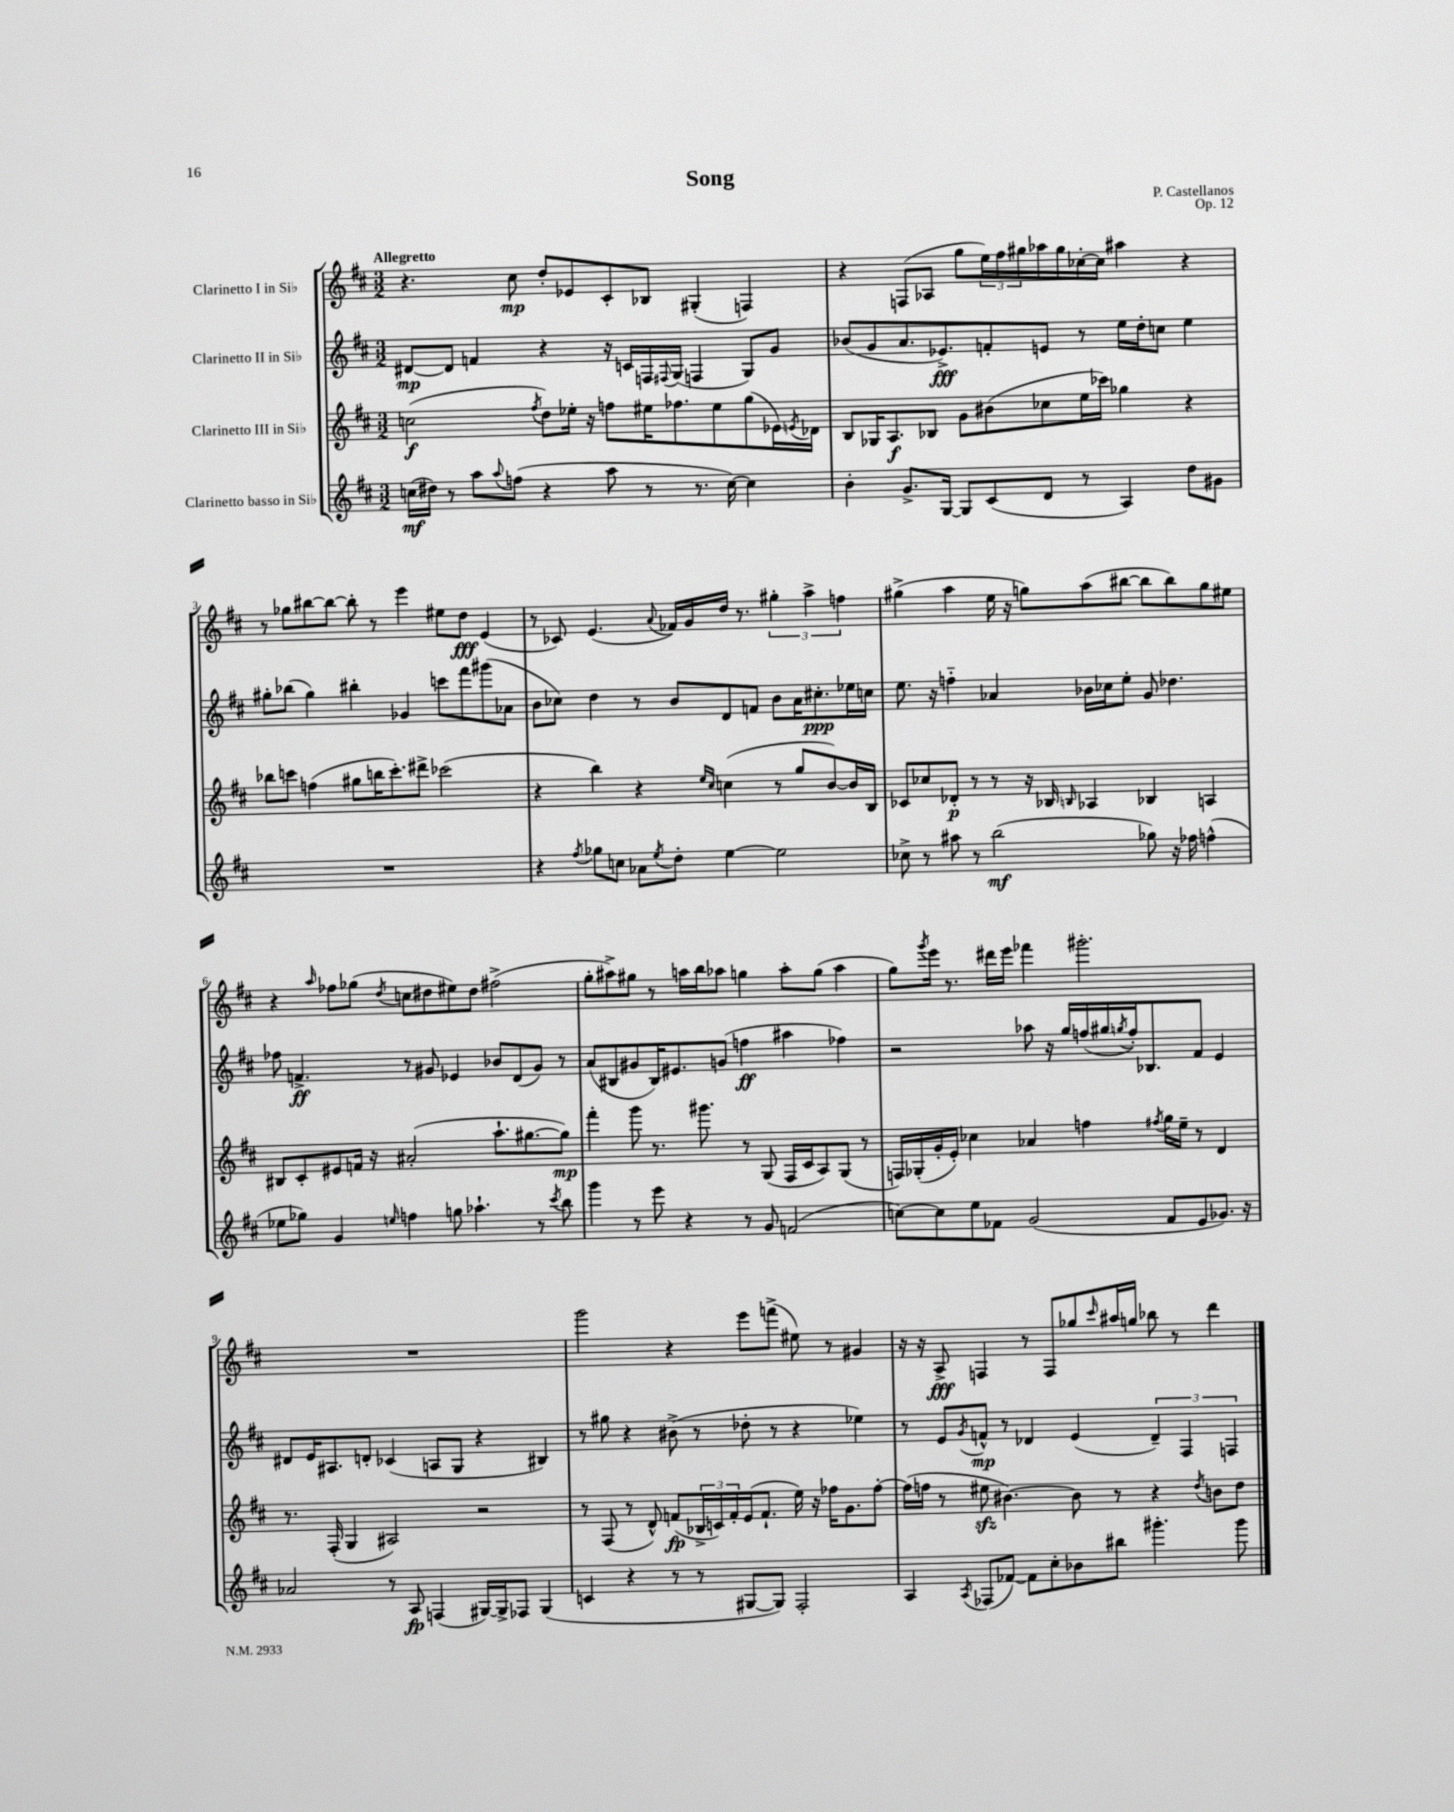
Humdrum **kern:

**kern	**dynam	**kern	**dynam	**kern	**dynam	**kern	**dynam
*part4	*part4	*part3	*part3	*part2	*part2	*part1	*part1
*staff4	*staff4	*staff3	*staff3	*staff2	*staff2	*staff1	*staff1
*I"Clarinetto basso in Si♭	*	*I"Clarinetto III in Si♭	*	*I"Clarinetto II in Si♭	*	*I"Clarinetto I in Si♭	*
*clefG2	*	*clefG2	*	*clefG2	*	*clefG2	*
*k[f#c#]	*	*k[f#c#]	*	*k[f#c#]	*	*k[f#c#]	*
*M3/2	*	*M3/2	*	*M3/2	*	*M3/2	*
=1	=1	=1	=1	=1	=1	=1	=1
!	!	!	!	!	!	!LO:TX:a:B:t=Allegretto	!
(16ccn\LL	mf	(2ccn\	f	[8d#X/L	mp	4.r	.
16dd#X\JJ)	.	.	.	.	.	.	.
8r	.	.	.	8d#/J]	.	.	.
8aa\L	.	.	.	4fn/	.	.	.
8qqaa/	.	.	.	.	.	.	.
(8ffn\J	.	.	.	.	.	8cc#\	mp
.	.	8qff#/	.	.	.	.	.
4r	.	8dd\L)	.	4r	.	8dd'/L	.
.	.	16ee-X'\Jk	.	.	.	8e-X/	.
.	.	16r	.	.	.	.	.
8aa\	.	8ffn\L	.	16r	.	8c#'/	.
.	.	.	.	16cn/LL	.	.	.
8r	.	16ee#X\K	.	16Fn/	.	8B-X/J	.
.	.	.	.	8qqF#X/	.	.	.
.	.	8.ff-X\	.	(16G/JJ	.	.	.
8.r	.	.	.	4Fn/	.	(4G#X'/	.
.	.	8ee#\	.	.	.	.	.
[16cc\)	.	.	.	.	.	.	.
4cc\]	.	(8gg\	.	8G/L)	.	4Fn/)	.
.	.	16e-X\L)	.	8g/J	.	.	.
.	.	8qen/	.	.	.	.	.
.	.	16d-X\JJ	.	.	.	.	.
=2	=2	=2	=2	=2	=2	=2	=2
4b'\	.	8B/L	.	(8b-X/L	.	4r	.
.	.	16G-X/K	.	8g/	.	.	.
.	.	8.A/	f	.	.	.	.
8.g^/L	.	.	.	8.a/	.	(8Fn/L	.
.	.	8B-X/J	.	.	.	8A-X/J	.
[16G/Jk	.	.	.	8.e-X^/)	fff	.	.
8G/L]	.	8g\L	.	.	.	8gg\L	.
(8c#/	.	(8b#X\	.	8fn'/	.	24ee\L)	.
.	.	.	.	.	.	24ff#\	.
.	.	.	.	.	.	24gg#X\	.
8d/J	.	8cc-X\	.	8en/J	.	16aa-X\	.
.	.	.	.	.	.	16gg#\	.
8r	.	16ee\L	.	8r	.	[16cc-X'\	.
.	.	16ccc-X\JJ)	.	.	.	16cc-\JJ]	.
4A/)	.	4gg-X\	.	16ee\LL	.	4aa#X\	.
.	.	.	.	16dd'\J	.	.	.
.	.	.	.	8ccn\J	.	.	.
8dd\L	.	4r	.	4ee\	.	4r	.
8g#X\J	.	.	.	.	.	.	.
!!LO:LB:g=z
=3	=3	=3	=3	=3	=3	=3	=3
1.r	.	8bb-X\L	.	8gg#X'\L	.	8r	.
.	.	8cccn\J	.	(8bb-X\J	.	8gg-X\L	.
.	.	(4ffn\	.	4gg#\)	.	[8bb#X\	.
.	.	.	.	.	.	8bb#\J_	.
.	.	8gg#X\L	.	4bb#X'\	.	8bb#'\]	.
.	.	16bbn\K	.	.	.	8r	.
.	.	8.ccc'\)	.	.	.	.	.
.	.	.	.	4g-X/	.	4eee\	.
.	.	8ddd#X^\J	.	.	.	.	.
.	.	(2ccc-X\	.	8cccn\L	.	8ee#X\L	.
.	.	.	.	8fff#\	.	8dd\J	fff
.	.	.	.	(8ggg#X\	.	(4e/	.
.	.	.	.	8a-X\J	.	.	.
=4	=4	=4	=4	=4	=4	=4	=4
4r	.	4r	.	8b\L	.	8r	.
.	.	.	.	8cc-X\J)	.	8c-X/)	.
8qff#/	.	.	.	.	.	.	.
8gg-X\L	.	4bb\)	.	4dd\	.	(4.e/	.
8ccn\J	.	.	.	.	.	.	.
8a-X\L	.	4r	.	8r	.	.	.
8qee/	.	.	.	.	.	8qqa/	.
8dd'\J	.	.	.	8b/L	.	16f-X/LL)	.
.	.	.	.	.	.	16g/	.
.	.	16qqee/LL	.	.	.	.	.
.	.	16qqcc#/JJ	.	.	.	.	.
[4ee\	.	(4ccn\	.	8d/	.	16dd/JJ	.
.	.	.	.	.	.	8.r	.
.	.	.	.	8fn/J	.	.	.
2ee\]	.	8r	.	8b\L	.	6gg#X'\	.
.	.	8gg/L	.	16a\K	.	.	.
.	.	.	.	.	.	6aa^\	.
.	.	.	.	8.cc#X'\	ppp	.	.
.	.	[8b/)	.	.	.	.	.
.	.	.	.	.	.	6ffn\	.
.	.	16b/L]	.	16ee-X\L	.	.	.
.	.	16B/JJ	.	16ccn\JJ	.	.	.
=5	=5	=5	=5	=5	=5	=5	=5
8cc-X^\	.	8c-X/L	.	8.ee\	.	(4gg#X^\	.
8r	.	8cc-X/	.	.	.	.	.
.	.	.	.	16r	.	.	.
8aa#X\	.	8d-X'/J	p	4ffn\	.	4aa\	.
8r	.	8r	.	.	.	.	.
(2bb\	mf	8r	.	4a-X/	.	16ee\	.
.	.	.	.	.	.	16r	.
.	.	16r	.	.	.	8ggn\L)	.
.	.	16B-X/	.	.	.	.	.
.	.	16qqBn/	.	.	.	.	.
.	.	4A-X/	.	16b-X\LL	.	(8aa\	.
.	.	.	.	16cc-X\J	.	.	.
.	.	.	.	8ee'\J	.	[8bb#X\J	.
8gg-X\)	.	4B-X/	.	8g/	.	8bb#\L]	.
16r	.	.	.	4.dd-X\	.	8bb#\)	.
16ff-X\	.	.	.	.	.	.	.
(4ffn^^\	.	4An/	.	.	.	8gg\	.
.	.	.	.	.	.	8ee#X\J	.
!!LO:LB:g=z
=6	=6	=6	=6	=6	=6	=6	=6
8ee-X\L	.	8B#X/L	.	8ff-X\	.	4r	.
8gg-X\J)	.	8c#'/	.	4.fn^/	ff	.	.
.	.	.	.	.	.	16qqaa/	.
4g/	.	8e#X/	.	.	.	8ff-X\L	.
.	.	16fn/Jk	.	.	.	(8gg-X\J	.
.	.	16r	.	.	.	.	.
16qqeen/	.	.	.	.	.	8qdd/	.
4ffn\	.	(2a#X'/	.	8r	.	8ccn\L	.
.	.	.	.	8g#X/	.	8dd#X\	.
8ggn\	.	.	.	4e-X/	.	8ee#X\)	.
4.aa-X`\	.	.	.	.	.	8dd#\J	.
.	.	8.aa`\L	.	8b-X/L	.	(2ff#X^\	.
.	.	.	.	(8d/	.	.	.
.	.	[8.gg#X\	.	.	.	.	.
8r	.	.	.	8g#/J)	.	.	.
8qccc#/	.	.	.	.	.	.	.
8bb\	.	8gg#\J])	mp	8r	.	.	.
=7	=7	=7	=7	=7	=7	=7	=7
4ggg\	.	4fff#'\	.	(8a/L	.	8gg'\L	.
.	.	.	.	8B#X/	.	8aa#X^\)	.
8r	.	8ggg\	.	8g#X/	.	8gg#X\J	.
8eee\	.	8.r	.	16B#/K)	.	8r	.
.	.	.	.	8.e#X/	.	.	.
4r	.	.	.	.	.	16aan\LL	.
.	.	8.ggg#X\	.	.	.	16bb\J	.
.	.	.	.	(8gn/J	.	8aa-X\J	.
8r	.	8r	.	4ffn\	ff	4ggn\	.
8g/	.	(8G/	.	.	.	.	.
(2fn/	.	16F#/LL	.	4aa#X\	.	8aa-'\L	.
.	.	16c#/J	.	.	.	.	.
.	.	8A/)	.	.	.	(8gg\J	.
.	.	(8G/J	.	4ff-X\)	.	4aa-\	.
.	.	8r	.	.	.	.	.
=8	=8	=8	=8	=8	=8	=8	=8
[8ccn\L)	.	16Fn/LL)	.	2r	.	8gg\L)	.
.	.	(16G-X'/	.	.	.	.	.
.	.	.	.	.	.	8qggg/	.
8cc\]	.	16g'/	.	.	.	16eee\Jk	.
.	.	16e'/JJ)	.	.	.	8.r	.
8ee\	.	4cc-X\	.	.	.	.	.
8f-X\J	.	.	.	.	.	16ddd#X\LL	.
.	.	.	.	.	.	16eee\JJ	.
(2g/	.	4a-X/	.	8aa-X\	.	4fff-X\	.
.	.	.	.	16r	.	.	.
.	.	.	.	16gg/LL	.	.	.
.	.	4ffn\	.	(16ffn/	.	2.ggg#X'\	.
.	.	.	.	16gg#X/	.	.	.
.	.	.	.	8qggn/	.	.	.
.	.	.	.	16ff'/J)	.	.	.
.	.	.	.	8.B-X/	.	.	.
.	.	8qff#X/	.	.	.	.	.
8f-/L	.	16gg\LL	.	.	.	.	.
.	.	16ee~\JJ	.	.	.	.	.
8e/	.	8r	.	8f#/J	.	.	.
8.g-X/J)	.	4d/	.	4e/	.	.	.
16r	.	.	.	.	.	.	.
!!LO:LB:g=z
=9	=9	=9	=9	=9	=9	=9	=9
2a-X/	.	8.r	.	8d#X/L	.	1.r	.
.	.	.	.	16e/K	.	.	.
.	.	(16F#'/	.	8.A#X/	.	.	.
.	.	4G/	.	.	.	.	.
.	.	.	.	8dn'/J	.	.	.
8r	.	2A#X/)	.	(4c-X/	.	.	.
8A/	fp	.	.	.	.	.	.
(4Fn/	.	.	.	8An/L	.	.	.
.	.	.	.	8G/J	.	.	.
[16G#X/LL)	.	2r	.	4r	.	.	.
16G#^/J]	.	.	.	.	.	.	.
8F-X/J	.	.	.	.	.	.	.
(4G#/	.	.	.	4B#X/)	.	.	.
=10	=10	=10	=10	=10	=10	=10	=10
4cn/	.	8r	.	8r	.	2ggg\	.
.	.	(8F#/	.	8gg#X\	.	.	.
4r	.	8r	.	4r	.	.	.
.	.	8d^^/)	.	.	.	.	.
8r	.	(8fn/L	fp	(8b#X^\	.	4r	.
8r	.	24B-X^/L	.	8r	.	.	.
.	.	24cn/)	.	.	.	.	.
.	.	24f'/	.	.	.	.	.
[8G#X/L	.	(16e/J	.	8dd-X'\	.	8eee\L	.
.	.	8.f`/J	.	.	.	.	.
8G#/J])	.	.	.	8r	.	(8fffn^\J	.
2F#'/	.	16ee\)	.	4r	.	8ee#X\)	.
.	.	16r	.	.	.	.	.
.	.	16ff-X\KL	.	.	.	8r	.
.	.	8.g\	.	.	.	.	.
.	.	.	.	4ee-X\)	.	4g#X/	.
.	.	[8ff-'\J	.	.	.	.	.
=11	=11	=11	=11	=11	=11	=11	=11
4A/	.	(16ff-\LL]	.	8r	.	16r	.
.	.	16ffn\JJ	.	.	.	16r	.
.	.	8r	.	8e/L	.	8A^/	fff
8qA/	.	.	.	8qg/	.	.	.
(8F-X/L	.	8ee#Xzz\	.	8fn^^/J	mp	4Fn/	.
[8f-X/J)	.	[4.b#X\)	.	8r	.	.	.
8f-\L]	.	.	.	4d-X/	.	8r	.
8cc#'\	.	.	.	.	.	8F/L	.
8b-X\	.	8b#\]	.	(4e/	.	8gg-X/	.
.	.	.	.	.	.	16qqccc#/	.
8bb#X\J	.	8r	.	.	.	16aa#X/L	.
.	.	.	.	.	.	16ggn/JJ	.
4.ggg#X'\	.	4r	.	6d-~/)	.	8bb-X\	.
.	.	.	.	.	.	8r	.
.	.	.	.	6F#/	.	.	.
.	.	8qdd/	.	.	.	.	.
.	.	8bn\L	.	.	.	4ddd\	.
.	.	.	.	6Fn/	.	.	.
8ggg#\	.	8dd\J	.	.	.	.	.
==	==	==	==	==	==	==	==
*-	*-	*-	*-	*-	*-	*-	*-
